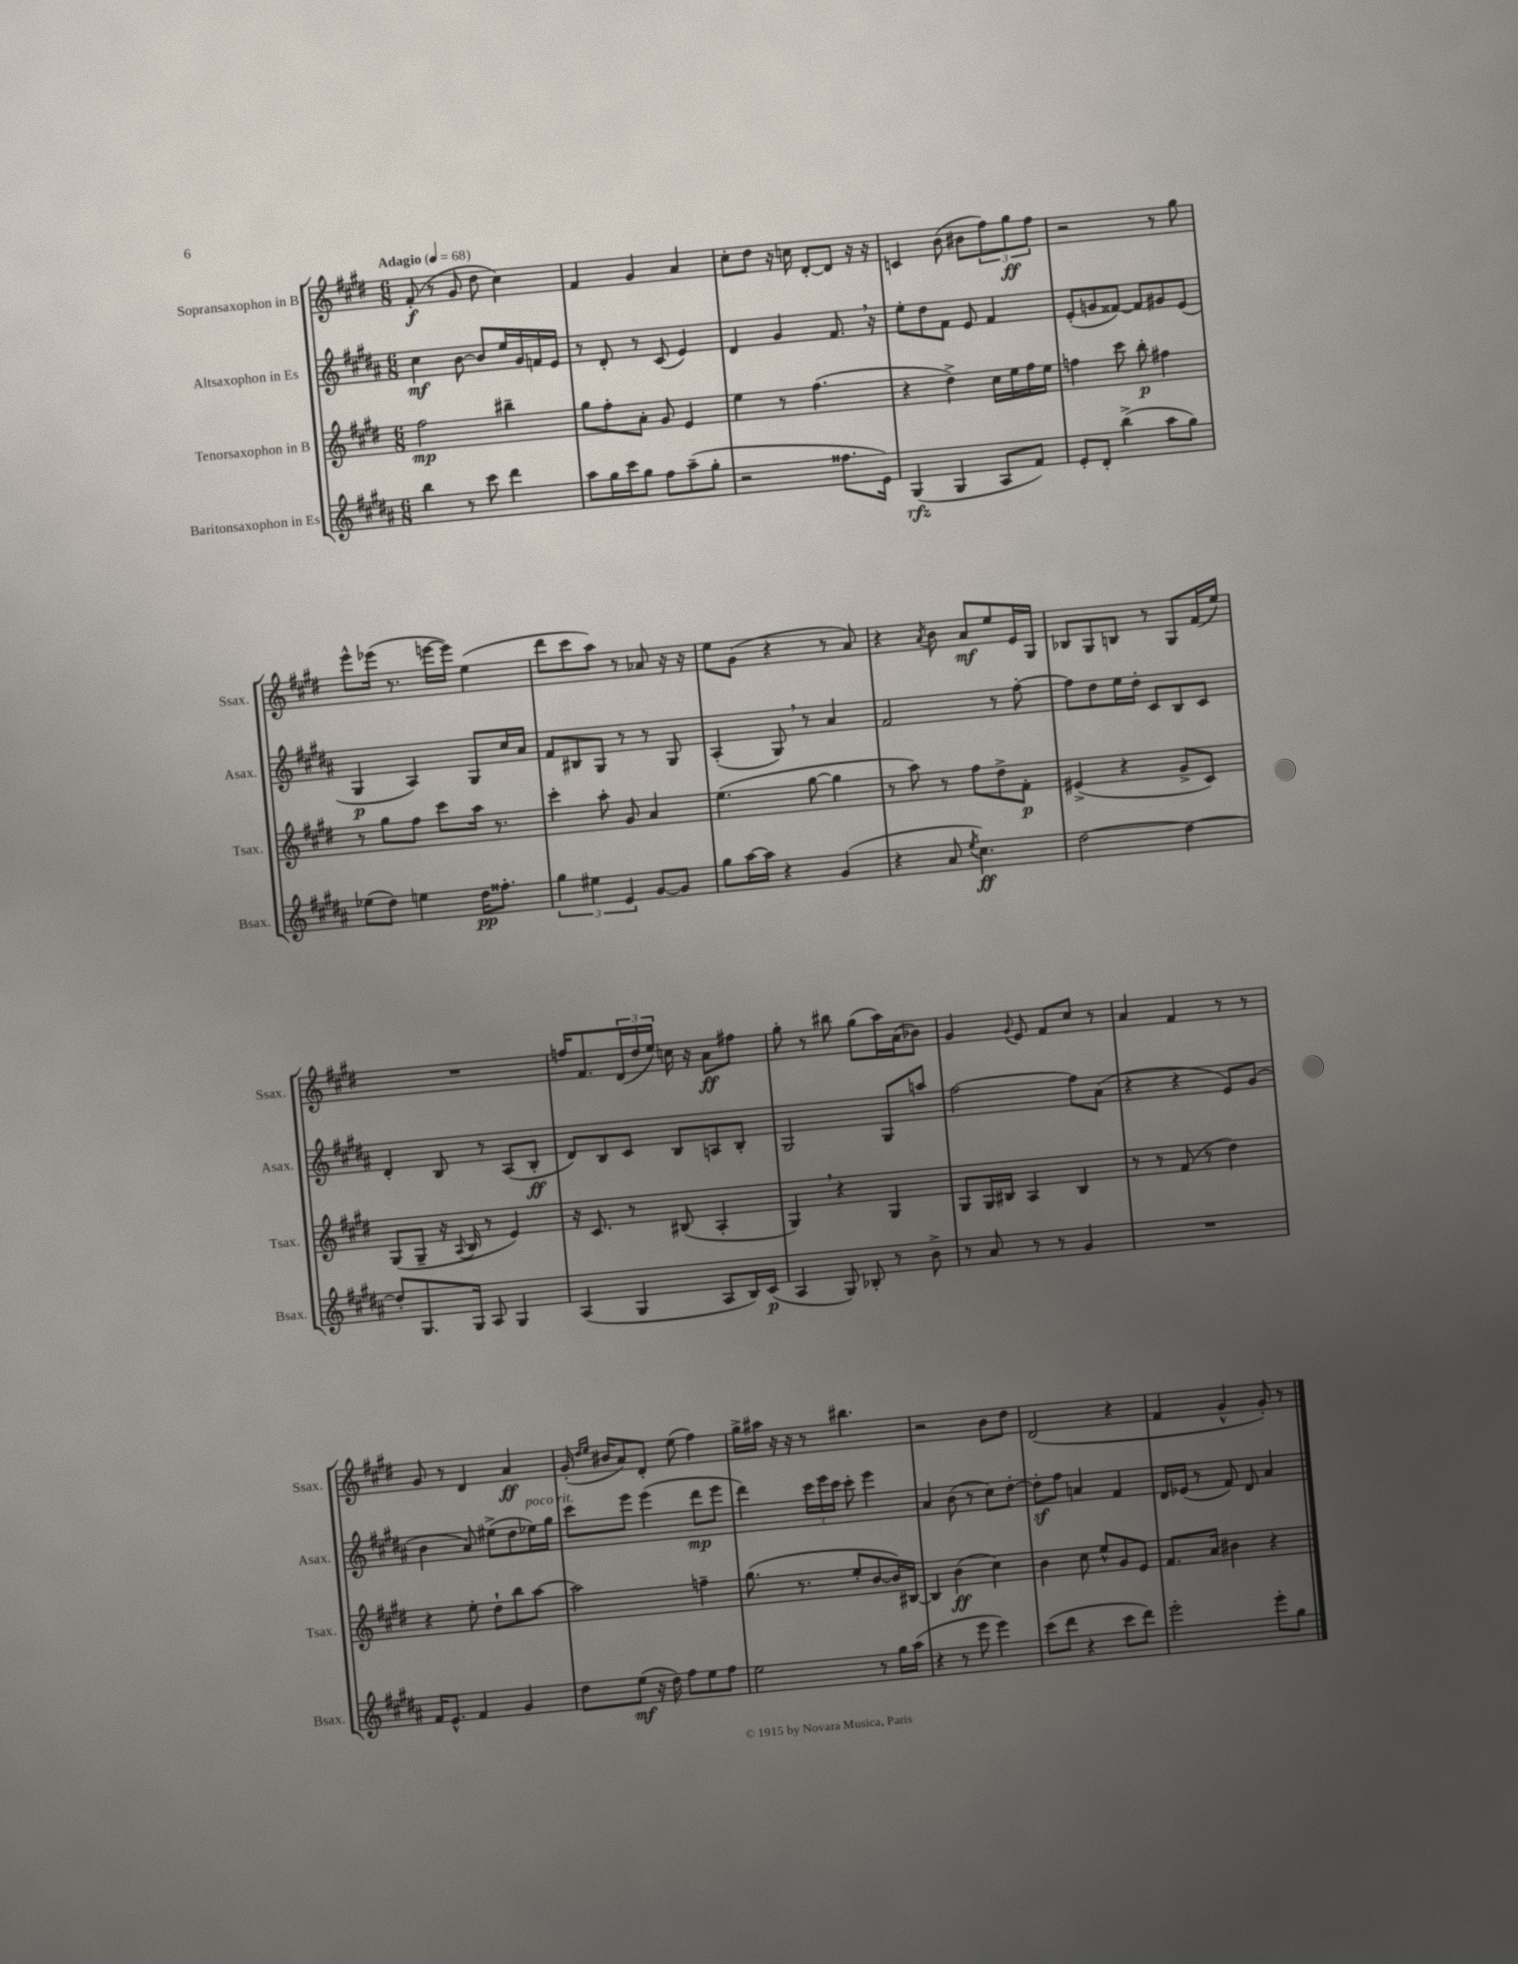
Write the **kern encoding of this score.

**kern	**dynam	**kern	**dynam	**kern	**dynam	**kern	**dynam
*part4	*part4	*part3	*part3	*part2	*part2	*part1	*part1
*staff4	*staff4	*staff3	*staff3	*staff2	*staff2	*staff1	*staff1
*I"Baritonsaxophon in Es	*	*I"Tenorsaxophon in B	*	*I"Altsaxophon in Es	*	*I"Sopransaxophon in B	*
*I'Bsax.	*	*I'Tsax.	*	*I'Asax.	*	*I'Ssax.	*
*clefG2	*	*clefG2	*	*clefG2	*	*clefG2	*
*k[f#c#g#d#a#]	*	*k[f#c#g#d#]	*	*k[f#c#g#d#a#]	*	*k[f#c#g#d#]	*
*M6/8	*	*M6/8	*	*M6/8	*	*M6/8	*
*MM68	*	*MM68	*	*MM68	*	*MM68	*
=1	=1	=1	=1	=1	=1	=1	=1
!	!	!	!	!	!	!LO:TX:a:B:t=Adagio	!
4bb\	.	2ff#\	mp	4cc#\	mf	(8f#'/	f
.	.	.	.	.	.	8r	.
8r	.	.	.	[8b\	.	8g#/	.
8ccc#\	.	.	.	8b/L]	.	8dd#\	.
4ddd#\	.	4bb#X~\	.	16ee/L	.	4cc#\)	.
.	.	.	.	16g#/	.	.	.
.	.	.	.	16fn/	.	.	.
.	.	.	.	16e/JJ	.	.	.
=2	=2	=2	=2	=2	=2	=2	=2
8aa#\L	.	8gg#\L	.	8r	.	4f#/	.
16gg#\L	.	8ff#'\	.	8d#'/	.	.	.
16ccc#\J	.	.	.	.	.	.	.
8gg#\J	.	8a'\J	.	8r	.	4g#/	.
8ff#\L	.	8g#/	.	(8c#/	.	.	.
(8aa#~\	.	4e/	.	4e/)	.	4a/	.
8gg#'\J	.	.	.	.	.	.	.
=3	=3	=3	=3	=3	=3	=3	=3
2r	.	4ee\	.	4d#/	.	8cc#'\L	.
.	.	.	.	.	.	8dd#\J	.
.	.	8r	.	4g#/	.	16r	.
.	.	.	.	.	.	16ccn\	.
.	.	(4.ff#\	.	.	.	[8d#'/L	.
8.ff##X\L	.	.	.	8.f#,/	.	8d#/J]	.
.	.	.	.	.	.	16r	.
16e\Jk)	.	.	.	16r	.	16r	.
=4	=4	=4	=4	=4	=4	=4	=4
(4G#/	rfz	4r	.	8ee'\L	.	4cn/	.
.	.	.	.	8dd#\	.	.	.
4G#/	.	4dd#^\)	.	8f#\J	.	(8b\	.
.	.	.	.	8e/	.	8b#X\L	.
8A#/L	.	16cc#\LL	.	4f#/	.	12ff#\)	.
.	.	16ee\	.	.	.	.	.
.	.	.	.	.	.	12gg#\	ff
8f#/J)	.	16ff#\	.	.	.	.	.
.	.	.	.	.	.	12ff#\J	.
.	.	16ee\JJ	.	.	.	.	.
=5	=5	=5	=5	=5	=5	=5	=5
8e'/L	.	4ffn\	.	(8e'/L	.	2r	.
8d#'/J	.	.	.	8gn/	.	.	.
(4bb^\	.	8ccc#\	.	[8f##X/J)	.	.	.
.	.	8bb'\	p	8f##/L]	.	.	.
8aa#\L	.	4ff#X\	.	8g#X/	.	8r	.
8gg#\J)	.	.	.	(8e/J	.	8gg#\	.
!!LO:LB:g=z
=6	=6	=6	=6	=6	=6	=6	=6
(8ee-X\L	.	8r	.	4G#/	p	8eee^^\L	.
8dd#\J)	.	8gg#\L	.	.	.	(16eee-X\Jk	.
.	.	.	.	.	.	8.r	.
4een\	.	8ff#\J	.	4A#/)	.	.	.
.	.	8ccc#\L	.	.	.	[16eeen\LL	.
.	.	.	.	.	.	16eee\JJ])	.
16dd#\KL	pp	16aa\Jk	.	8G#/L	.	(4ee\	.
8.ff##X'\J	.	8.r	.	.	.	.	.
.	.	.	.	16cc#/L	.	.	.
.	.	.	.	16a#/JJ	.	.	.
=7	=7	=7	=7	=7	=7	=7	=7
6gg#\	.	4ccc#'\	.	8f#/L	.	8ddd#\L	.
.	.	.	.	8B#X/	.	8ccc#\	.
6ee#X\	.	.	.	.	.	.	.
.	.	8aa'\	.	8G#/J	.	8aa\J)	.
6e/	.	.	.	.	.	.	.
.	.	8g#/	.	8r	.	8r	.
[8g#/L	.	4a/	.	8r	.	8a-X/	.
8g#/J]	.	.	.	8G#/	.	16r	.
.	.	.	.	.	.	16r	.
=8	=8	=8	=8	=8	=8	=8	=8
8gg#\L	.	(4.ee\	.	(4A#'/	.	8ee\L	.
[16aa#\L	.	.	.	.	.	(8g#\J	.
16aa#\JJ]	.	.	.	.	.	.	.
4r	.	.	.	8G#,/)	.	4r	.
.	.	[8gg#\	.	8r	.	.	.
(4g#/	.	4gg#\]	.	4a#/	.	8r	.
.	.	.	.	.	.	8a/)	.
=9	=9	=9	=9	=9	=9	=9	=9
4r	.	8r	.	2f#/	.	4r	.
.	.	8aa\)	.	.	.	.	.
.	.	.	.	.	.	8qa/	.
8a#/	.	8r	.	.	.	8b\	.
8qee/	.	.	.	.	.	.	.
4.cc#\)	ff	8ff#\L	.	.	.	8a/L	mf
.	.	8dd#^\	.	8r	.	8ee/	.
.	.	8f#'\J	p	[8ff#'\	.	16e/L	.
.	.	.	.	.	.	16G#/JJ	.
=10	=10	=10	=10	=10	=10	=10	=10
[2dd#\	.	(4e#X^/	.	8ff#\L]	.	8B-X/L	.
.	.	.	.	8dd#\	.	8G#/	.
.	.	4r	.	16ee\L	.	8Bn/J	.
.	.	.	.	16dd#'\JJ	.	.	.
.	.	.	.	8c#/L	.	8r	.
4dd#\_	.	8g#^/L	.	8B/	.	8G#/L	.
.	.	8c#/J)	.	8c#/J	.	(16f#/L	.
.	.	.	.	.	.	16ee/JJ)	.
!!LO:LB:g=z
=11	=11	=11	=11	=11	=11	=11	=11
8dd#'/L]	.	(8G#/L	.	4d#'/	.	2.r	.
8.G#/	.	8G#~/J	.	.	.	.	.
.	.	16r	.	8B/	.	.	.
.	.	8qqA/	.	.	.	.	.
16G#/Jk	.	16B/	.	.	.	.	.
8A#/	.	8r	.	8r	.	.	.
4G#/	.	4e/)	.	(8A#/L	.	.	.
.	.	.	.	8B'/J	ff	.	.
=12	=12	=12	=12	=12	=12	=12	=12
(4A#/	.	16r	.	8d#/L)	.	16ffn/KL	.
.	.	8.c#/	.	.	.	8.f#/	.
.	.	.	.	8B/	.	.	.
4G#/	.	8r	.	8c#/J	.	(24d#/L	.
.	.	.	.	.	.	24dd#/	.
.	.	.	.	.	.	24ee/JJ)	.
.	.	(8B#X/	.	8B/L	.	16ccn\	.
.	.	.	.	.	.	16r	.
8A#/L	.	4A'/	.	8An/	.	8a\L	ff
16B/L)	.	.	.	8B'/J	.	8ff#X\J	.
(16c#/JJ	p	.	.	.	.	.	.
=13	=13	=13	=13	=13	=13	=13	=13
4A#/	.	4G#,/)	.	2G#/	.	8gg#'\	.
.	.	.	.	.	.	8r	.
8G#/)	.	4r	.	.	.	8bb#X\	.
8B-X'/	.	.	.	.	.	(8gg#\L	.
8r	.	4G#/	.	8G#/L	.	16aa\L)	.
.	.	.	.	.	.	(16a\J	.
8b^\	.	.	.	8aan/J	.	8b-X\J)	.
=14	=14	=14	=14	=14	=14	=14	=14
8r	.	8G#/L	.	[2ff#\	.	4g#/	.
8a#/	.	16G#/L	.	.	.	.	.
.	.	16B#X/JJ	.	.	.	.	.
.	.	.	.	.	.	8qqg#/	.
8r	.	4A/	.	.	.	8e/	.
8r	.	.	.	.	.	8f#/L	.
4g#/	.	4B#/	.	8ff#\L]	.	8cc#/J	.
.	.	.	.	(8a#\J	.	8r	.
=15	=15	=15	=15	=15	=15	=15	=15
2.r	.	8r	.	4r	.	4a/	.
.	.	8r	.	.	.	.	.
.	.	(8f#/	.	4r	.	4f#/	.
.	.	8r	.	.	.	.	.
.	.	4dd#\)	.	8e/L)	.	8r	.
.	.	.	.	(8g#/J	.	8r	.
!!LO:LB:g=z
=16	=16	=16	=16	=16	=16	=16	=16
16f#/KL	.	4r	.	4b\	.	8g#/	.
8.e^^/J	.	.	.	.	.	.	.
.	.	.	.	.	.	8r	.
4f#/	.	8ee'\	.	8a#/)	.	4d#/	.
.	.	8dd#`\L	.	(8ee#X^\L	.	.	.
4g#/	.	8bb\	.	8dd#\	.	4a/	ff
!	!	!	!	!LO:TX:a:i:t=poco rit.	!	!	!
.	.	[8aa\J	.	16ee-X\L)	.	.	.
.	.	.	.	16gg#\JJ	.	.	.
=17	=17	=17	=17	=17	=17	=17	=17
8dd#\L	.	2aa\]	.	8ccc#\L	.	(16g#'/	.
.	.	.	.	.	.	16qqdd#/LL	.
.	.	.	.	.	.	16qqee/JJ	.
.	.	.	.	.	.	16b#X/KL	.
(8ee\J	mf	.	.	8eee\J	.	8a/)	.
16r	.	.	.	(4eee\	.	8d#'/J	.
16dd#\)	.	.	.	.	.	.	.
8ff#\L	.	.	.	.	.	(8ee\	.
8ee\	.	4ffn~\	.	8ddd#\L	mp	4ff#\)	.
8ff#\J	.	.	.	8eee\J	.	.	.
=18	=18	=18	=18	=18	=18	=18	=18
2ee\	.	(8.gg#\	.	4ddd#\)	.	16gg#^\LL	.
.	.	.	.	.	.	16aa#X\JJ	.
.	.	.	.	.	.	16r	.
.	.	8.r	.	.	.	16r	.
.	.	.	.	24ccc#\LL	.	8r	.
.	.	.	.	24eee\	.	.	.
.	.	.	.	24ccc#\JJ	.	.	.
.	.	8ee'/L	.	8ccc#'\	.	4.bb#X\	.
8r	.	[8b/	.	4eee\	.	.	.
16gg#\LL	.	16b/L])	.	.	.	.	.
(16aa#\JJ	.	[16B#X/JJ	.	.	.	.	.
=19	=19	=19	=19	=19	=19	=19	=19
4r	.	4B#/]	.	4a#/	.	2r	.
8r	.	(4b\	ff	(8b\	.	.	.
8eee\	.	.	.	8r	.	.	.
4eee\)	.	4cc#\)	.	8cc#\L)	.	8b\L	.
.	.	.	.	[8dd#'\J	.	8dd#\J	.
=20	=20	=20	=20	=20	=20	=20	=20
(8ccc#\L	.	4b\	.	8dd#z'\L]	.	(2d#/	.
8ddd#\J	.	.	.	8ff#\J	.	.	.
4r	.	8cc#\	.	4an/	.	.	.
.	.	8ee^^/L	.	.	.	.	.
8ccc#\L	.	8g#/	.	4f#/	.	4r	.
8ddd#\J)	.	8e/J	.	.	.	.	.
=21	=21	=21	=21	=21	=21	=21	=21
2eee'\	.	8.f#/L	.	16d#/LL	.	4f#/	.
.	.	.	.	(16e-X/JJ	.	.	.
.	.	.	.	8r	.	.	.
.	.	16a/Jk	.	.	.	.	.
.	.	4b#X\	.	8f#/)	.	4g#^^/	.
.	.	.	.	8d#/	.	.	.
8eee'\L	.	4r	.	4a#/	.	8g#'/)	.
8gg#\J	.	.	.	.	.	8r	.
==	==	==	==	==	==	==	==
*-	*-	*-	*-	*-	*-	*-	*-
